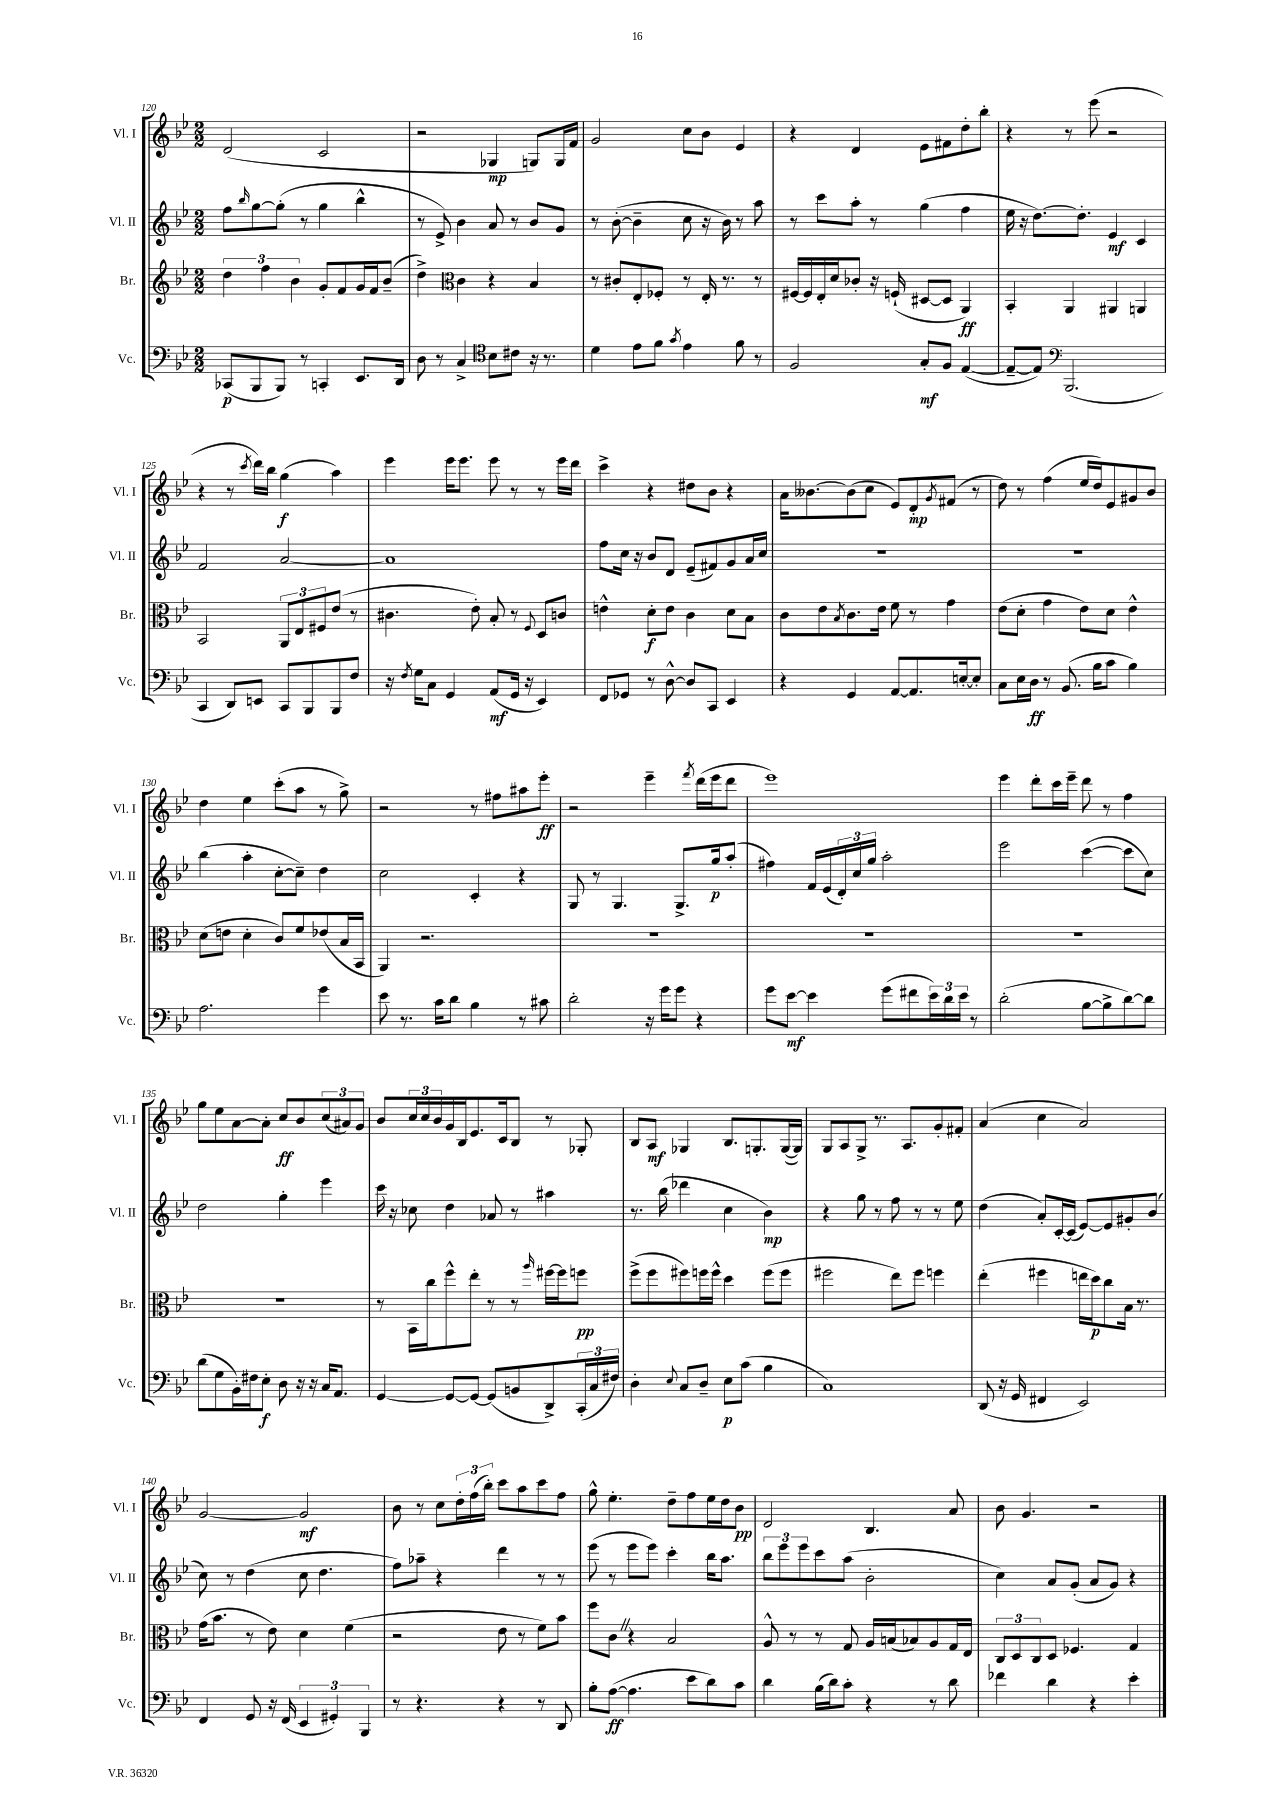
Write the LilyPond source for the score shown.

<<
\new StaffGroup <<
\new Staff = "s0" \with { instrumentName = "Vl. I" shortInstrumentName = "Vl. I" } {
    \clef treble \key bes \major \numericTimeSignature \time 2/2
    d'2( c'2 |
    r2 ges4\mp g8) g16 f'16 |
    g'2 c''8 bes'8 ees'4 |
    r4 d'4 ees'8 fis'8 d''8-. bes''8-. |
    r4 r8 ees'''8( r2 |
    r4 r8 \acciaccatura { c'''8 } d'''16) bes''16 g''4\f( a''4) |
    ees'''4 ees'''16 ees'''8. ees'''8 r8 r8 ees'''16 d'''16 |
    c'''4-> r4 dis''8 bes'8 r4 |
    a'16 beses'8.~ beses'8( c''8 ees'8) d'8-.\mp \acciaccatura { g'8 } fis'8( r8 |
    d''8) r8 f''4( ees''16 d''16) ees'8 gis'8 bes'8 |
    d''4 ees''4 c'''8-.( a''8 r8 g''8->) |
    r2 r8 fis''8 ais''8 ees'''8-.\ff |
    r2 ees'''4-- \acciaccatura { f'''8 } d'''16( ees'''16 d'''8 |
    ees'''1) |
    ees'''4 d'''8-. c'''16 ees'''16-- d'''8 r8 f''4 |
    g''8 ees''8 a'8~ a'8-. c''8\ff bes'8 \tuplet 3/2 { c''8( ais'8) g'8 } |
    bes'8 \tuplet 3/2 { c''16 c''16 bes'16 } g'16 bes16 ees'8. c'16 bes8 r8 ges8-. |
    bes8 a8\mf ges4 bes8. g8.-. g16~( g16) |
    g8 a8 g8-> r8. a8. g'8-. fis'8-. |
    a'4( c''4 a'2) |
    g'2~ g'2\mf |
    bes'8 r8 c''8 \tuplet 3/2 { d''16-. f''16( bes''16-.) } c'''8 a''8 c'''8 f''8 |
    g''8-^ ees''4.-. d''8-- f''8 ees''16 d''16 bes'8\pp |
    d'2 bes4. a'8 |
    bes'8 g'4. r2 \bar "|." |
}
\new Staff = "s1" \with { instrumentName = "Vl. II" shortInstrumentName = "Vl. II" } {
    \clef treble \key bes \major \numericTimeSignature \time 2/2
    f''8 \grace { bes''16 } g''8~ g''8-.( r8 g''4 bes''4-^ |
    r8 ees'8->) bes'4 a'8 r8 bes'8 g'8 |
    r8 bes'8~-.( bes'4-- c''8 r16 bes'16) r8 a''8 |
    r8 c'''8 a''8-. r8 g''4( f''4 |
    ees''16 r16 d''8.~) d''8.-. ees'4\mf c'4 |
    f'2 a'2~ |
    a'1 |
    f''8 c''16 r16 bes'8 d'8 ees'8--( fis'8) g'8 a'16 c''16 |
    R1 |
    R1 |
    bes''4( a''4-. c''8~-. c''8--) d''4 |
    c''2 c'4-. r4 |
    g8 r8 g4. g8.-> g''16\p a''8-.( |
    fis''4) f'16 ees'16( \tuplet 3/2 { d'16-.) c''16 g''16 } a''2-. |
    ees'''2 c'''4~( c'''8 c''8) |
    d''2 g''4-. ees'''4 |
    c'''16 r16 ces''8 d''4 aes'8 r8 ais''4 |
    r8. bes''16( des'''4 c''4 bes'4\mp) |
    r4 g''8 r8 f''8 r8 r8 ees''8 |
    d''4( a'8-.) c'16~-. c'16( ees'8~) ees'8 gis'8-. bes'8( |
    c''8) r8 d''4( c''8 d''4. |
    f''8) aes''8-- r4 d'''4 r8 r8 |
    ees'''8( r8 ees'''8 ees'''8) c'''4-. bes''16 a''8. |
    \tuplet 3/2 { bes''8 ees'''8 ees'''8 } c'''8 a''8( bes'2-. |
    c''4) a'8 g'8-.( a'8 g'8) r4 \bar "|." |
}
\new Staff = "s2" \with { instrumentName = "Br." shortInstrumentName = "Br." } {
    \clef treble \key bes \major \numericTimeSignature \time 2/2
    \tuplet 3/2 { d''4 f''4 bes'4 } g'8-. f'8 g'16 f'16 bes'8--( |
    d''4->) \clef alto c'4 r4 bes4 |
    r8 cis'8-. ees8-. fes8-. r8 ees16-. r8. r8 |
    fis16~ fis16 ees16-. d'16 ces'8-. r16 f16-!( dis8~ dis8 a,4\ff) |
    bes,4-. a,4 ais,4 a,4 |
    bes,2 \tuplet 3/2 { a,8 ees8 fis8 } ees'8( r8 |
    cis'4. ees'8-.) bes8-. r8 \appoggiatura { f8 } d8 c'8 |
    e'4-^ d'8-.\f e'8 c'4 d'8 bes8 |
    c'8 ees'8 \acciaccatura { bes8 } c'8. ees'16 f'8 r8 g'4 |
    ees'8( d'8-. g'4 ees'8) d'8 ees'4-^ |
    d'8( e'8 d'4-. c'8) f'8 ees'8( bes16 bes,16 |
    a,4) r2. |
    R1 |
    R1 |
    R1 |
    R1 |
    r8 bes,16 c''16 f''8-^ ees''8-. r8 r8 \grace { a''16 } fis''16~ fis''16 f''8\pp |
    f''8->( f''8 fis''8) f''16 f''16-^ d''4 f''8( f''8 |
    fis''2 ees''8) fis''8 f''4 |
    ees''4-.( fis''4 e''16 d''16\p) c''8 bes16 r8. |
    g'16( bes'8. r8 ees'8) d'4 f'4( |
    r2 ees'8 r8 f'8) bes'8 |
    f''8 c'8 \once \override BreathingSign.text = \markup { \musicglyph "scripts.caesura.straight" } \breathe r4 bes2 |
    a8-^ r8 r8 g8 a16 b16( bes8) a8 g16 ees16 |
    \tuplet 3/2 { c8 d8 c8 } d8 fes4. g4 \bar "|." |
}
\new Staff = "s3" \with { instrumentName = "Vc." shortInstrumentName = "Vc." } {
    \clef bass \key bes \major \numericTimeSignature \time 2/2
    ces,8\p( bes,,8 bes,,8) r8 c,4-. ees,8. d,16 |
    d8 r8 c4-> \clef tenor bes8 cis'8 r16 r8. |
    d'4 ees'8 f'8 \acciaccatura { g'8 } ees'4 f'8 r8 |
    f2 g8-.\mf f8 ees4~( |
    ees8~-- ees8) \clef bass bes,,2.( |
    c,4 d,8) e,8 c,8 bes,,8 bes,,8 f8 |
    r16 \acciaccatura { f8 } g16 c8 g,4 a,8\mf( g,16 r16 ees,4) |
    f,8 ges,8 r8 d8~-^ d8 c,8 ees,4 |
    r4 g,4 a,8~ a,8. e16~-. e8-. |
    c8 ees16 d16\ff r8 bes,8.( bes16 c'8 bes4) |
    a2. g'4 |
    ees'8 r8. c'16 d'8 bes4 r8 cis'8 |
    d'2-. r16 g'16 g'8 r4 |
    g'8 ees'8~\mf ees'4 g'8( fis'8 \tuplet 3/2 { ees'16) d'16 ees'16 } r8 |
    d'2-.( bes8~ bes8-> d'8~) d'8 |
    d'8( g8 bes,16-.) fis16 ees8-.\f d8 r16 r16 c16 a,8. |
    g,4~ g,8~ g,8~ g,8( b,8 d,8->) \tuplet 3/2 { c,16-.( c16 fis16) } |
    d4-. \appoggiatura { ees8 } c8 d8-- ees8\p c'8( bes4 |
    c1) |
    d,8( r16 g,16 fis,4 ees,2) |
    f,4 g,8 r16 f,16( \tuplet 3/2 { ees,4 gis,4-.) bes,,4 } |
    r8 r4. r4 r8 d,8 |
    bes8-. a8~\ff( a4. ees'8 d'8) c'8 |
    d'4 bes16( d'16) c'8-. r4 r8 d'8 |
    fes'4 d'4 r4 ees'4-. \bar "|." |
}
>>
>>
\layout { \context { \Score currentBarNumber = #120 } }
